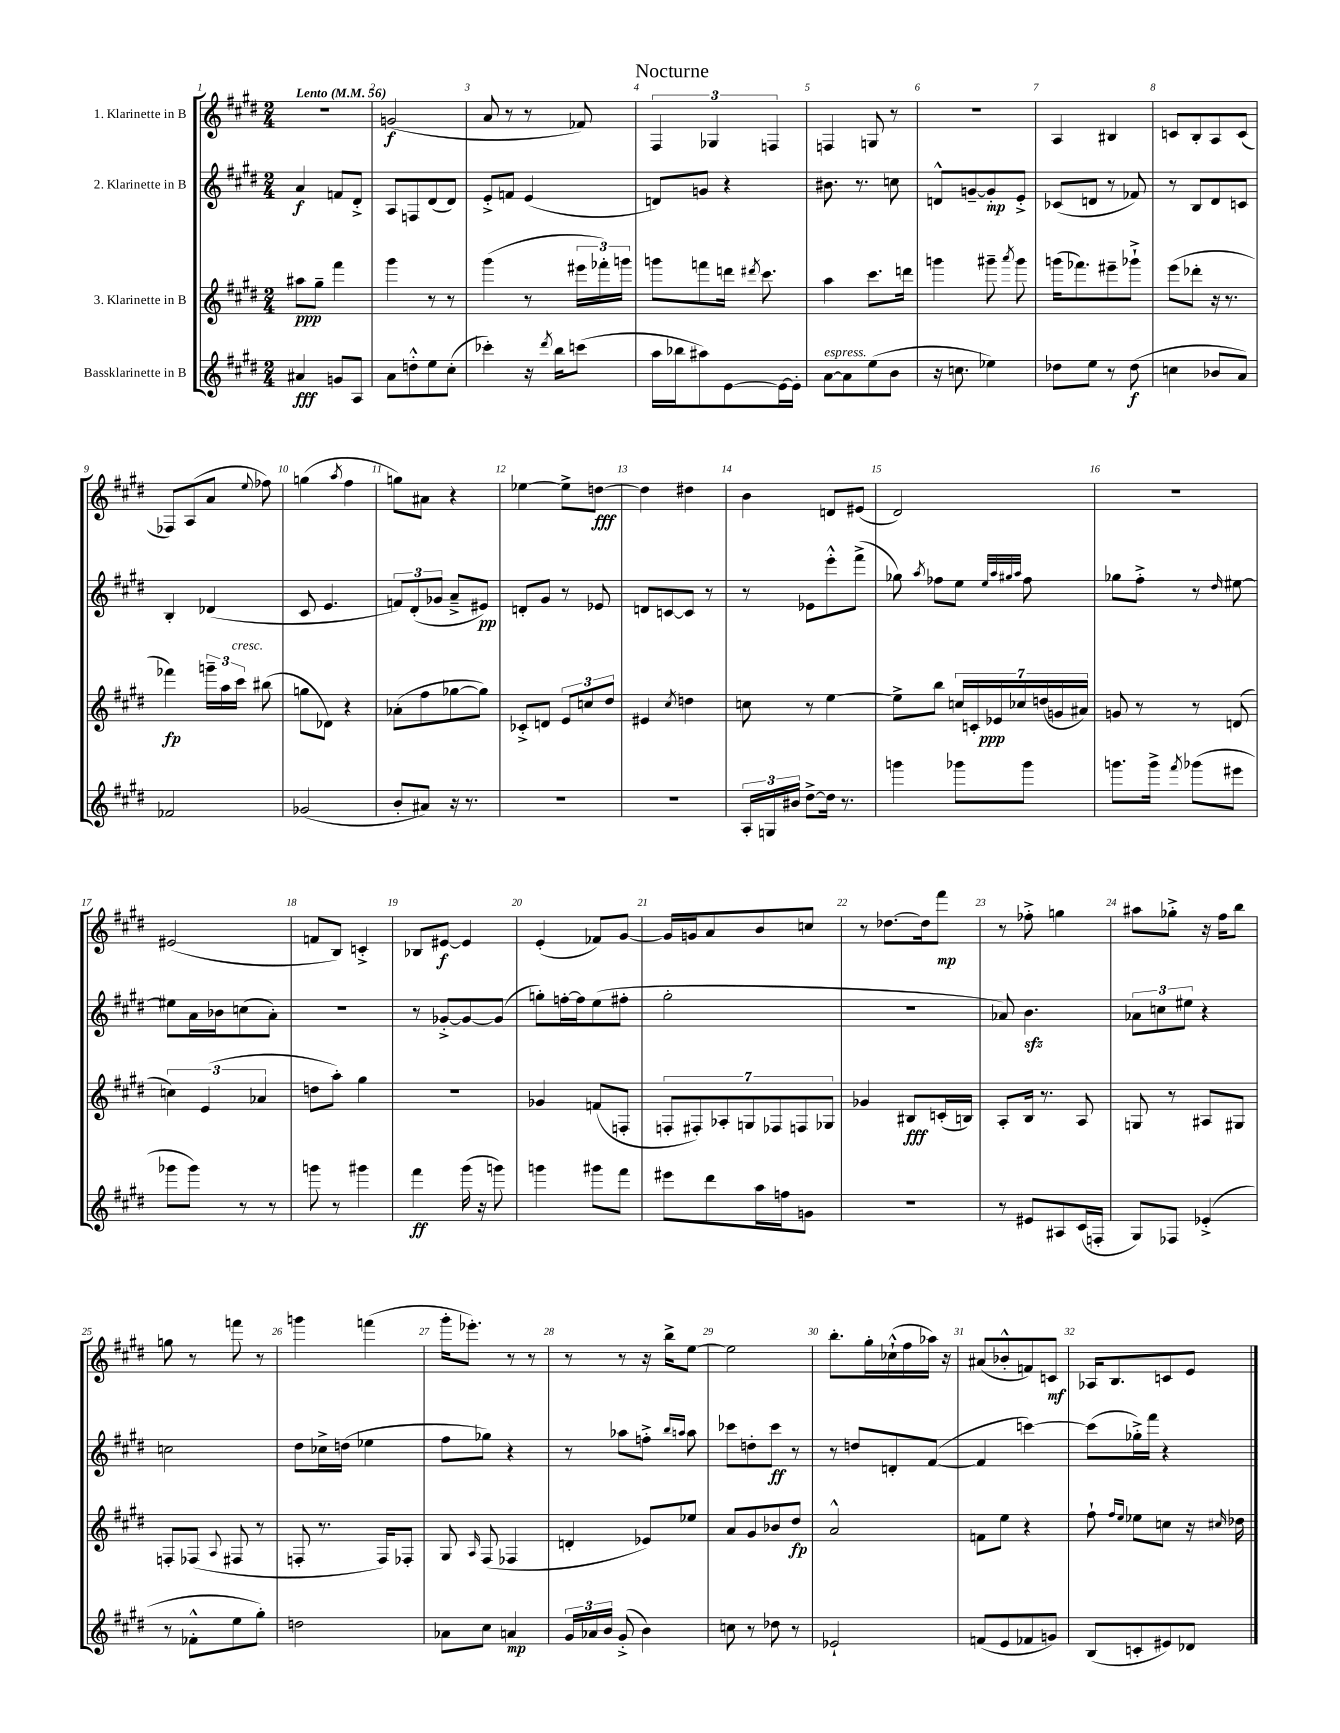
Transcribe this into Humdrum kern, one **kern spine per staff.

**kern	**kern	**kern	**kern
*staff4	*staff3	*staff2	*staff1
*clefG2	*clefG2	*clefG2	*clefG2
*k[f#c#g#d#]	*k[f#c#g#d#]	*k[f#c#g#d#]	*k[f#c#g#d#]
*M2/4	*M2/4	*M2/4	*M2/4
*MM56	*MM56	*MM56	*MM56
4a#/	8aa#\L	4a/	2r
.	8gg#~\J	.	.
8g/L	4fff#\	8f/L	.
8A/J	.	8d#'^/J	.
=	=	=	=
8a\L	4ggg#\	8A/L	(2g/
8dd'^^\	.	8F/	.
8ee\	8r	(8d#/	.
(8cc#'\J	8r	8d#/J)	.
=	=	=	=
4ccc-'\)	(4ggg#\	8e'^/L	8a/
.	.	8f/J	8r
16r	8r	(4e/	8r
8qddd#/	.	.	.
16bb\LK	.	.	.
(8ccc\J	24eee#\LL	.	8f-/)
.	24fff-'\)	.	.
.	24ggg\JJ	.	.
=	=	=	=
16aa\LL	8ggg\L	8d/L)	6F#/
16bb-\J	.	.	.
8aa#\)	8fff\	8g/J	.
.	.	.	6G-/
[8e\	16ddd\Jk	4r	.
.	8qddd#/	.	.
.	8.ccc#\	.	.
.	.	.	6F/
16e\_L	.	.	.
16e'\]JJ	.	.	.
=	=	=	=
[8a\L	4aa\	8.b#\	4F/
8a\]	.	.	.
.	.	8.r	.
(8ee\	8.ccc#\L	.	8G/
8b\J	.	8cc\	8r
.	16ddd\Jk	.	.
=	=	=	=
16r	4ggg\	8d^^/L	2r
8.cc\	.	.	.
.	.	[8g~/	.
4ee-\)	8ggg#~\	8g'/]	.
.	8qaaa/	.	.
.	8ggg#\	8e'^/J	.
=	=	=	=
8dd-\L	(16ggg\LK	(8c-/L	4A/
.	8.fff-\)	.	.
8ee\J	.	8d/J	.
8r	8eee#~\	8r	4B#/
(8dd-\	8ggg-`^\J	8f-/)	.
=	=	=	=
4cc\	(8eee\L	8r	8c/L
.	8ddd-'\J	8B/L	8B'/
8b-/L	16r	8d#/	8A/
.	8.r	.	.
8a/J)	.	8c/J	(8c/J
=	=	=	=
2f-/	4fff-\)	4B'/	8F-/L)
.	.	.	(8A/
.	24ggg~\LL	(4d-/	8a/J
.	24aa\	.	.
.	24ccc#\JJ	.	.
.	.	.	8qqee/
.	(8bb#\	.	8ff-\)
=	=	=	=
(2g-/	8gg\L	8c#/	(4gg\
.	8d-\J)	4.e/	.
.	.	.	8qaa/
.	4r	.	4ff#\
=	=	=	=
8b'/L	(8a-'\L	12f/L)	8gg\L)
.	.	(12d#'/	.
8a#/J)	8ff#\	.	8a#\J
.	.	12g-/J	.
16r	[8gg-\	8a~^/L	4r
8.r	.	.	.
.	8gg-\]J)	8e#/J)	.
=	=	=	=
2r	8c-'^/L	8d'/L	[4ee-\
.	8d/J	8g#/J	.
.	12e/L	8r	8ee-^\]L
.	12cc/	.	.
.	.	8e-/	[8dd\J
.	12dd#/J	.	.
=	=	=	=
2r	4e#/	8d/L	4dd\]
.	.	[8c/	.
.	8qcc#/	.	.
.	4dd\	8c/]J	4dd#\
.	.	8r	.
=	=	=	=
24A'/LL	8cc\	8r	4b\
24G/	.	.	.
24b#/JJ	.	.	.
[8dd#^\L	8r	8e-\L	.
16dd#\]Jk	[4ee\	8eee'^^\	8d/L
8.r	.	.	.
.	.	(8fff#^\J	(8e#/J
=	=	=	=
4ggg\	8ee^\]L	8gg-\)	2d#/)
.	.	8qaa/	.
.	8bb\J	8ff-\L	.
8ggg-\L	28cc/LL	8ee\J	.
.	28c'/	.	.
.	28e-/	.	.
.	28cc-/	.	.
.	.	32qqee/LLL	.
.	.	32qqaa/	.
.	.	32qqgg#/	.
.	.	32qqaa/JJJ	.
8ggg-\J	.	8ff-\	.
.	(28dd/	.	.
.	28g/	.	.
.	28a#/JJ)	.	.
=	=	=	=
8.ggg\L	8g/	8gg-\L	2r
.	8r	8ff#'^\J	.
16ggg^\Jk	.	.	.
8qfff#/	.	.	.
(8ggg-\L	8r	8r	.
.	.	16qqdd#/	.
8eee#\J	(8d/	[8ee#\	.
=	=	=	=
8ggg-\L	6cc\)	8ee#\]L	(2e#/
8ggg-\J)	.	16a\L	.
.	(6e/	.	.
.	.	16b-\J	.
8r	.	(8cc\	.
.	6a-/	.	.
8r	.	8a'\J)	.
=	=	=	=
8ggg\	8dd\L	2r	8f/L
8r	8aa'\J)	.	8B/J)
4ggg#\	4gg#\	.	4c'^/
=	=	=	=
4fff#\	2r	8r	8B-/L
.	.	[8g-'^/L	[8e#/J
(16ggg#\	.	8g-/_	4e#/]
16r	.	.	.
8ggg\)	.	(8g-/]J	.
=	=	=	=
4ggg\	4g-/	8gg'\L)	(4e'/
.	.	[16ff'\L	.
.	.	16ff\]J	.
8ggg#\L	(8f/L	(8ee\	8f-/L)
8fff#\J	8F'/J	8ff#'\J	[8g#/J
=	=	=	=
8eee#\L	14F'/L	2gg#'\	16g#/]LL
.	.	.	16g/J
.	14F#'/)	.	.
8ddd#\	.	.	8a/
.	14A-'/	.	.
.	14G/	.	.
16aa\L	.	.	8b/
.	14F-/	.	.
16ff\J	.	.	.
.	14F/	.	.
8g\J	.	.	8cc/J
.	14G-/J	.	.
=	=	=	=
2r	4g-/	2r	8r
.	.	.	[8.dd-\L
.	8B#/L	.	.
.	.	.	16dd-\]k
.	(16c'/L	.	8fff#\J
.	16B/JJ)	.	.
=	=	=	=
8r	8A'/L	8a-/)	8r
8e#/L	16B/Jk	4.b\	8ff-'^\
.	8.r	.	.
8A#/	.	.	4gg\
(16c#/L	8A/	.	.
16F'/JJ	.	.	.
=	=	=	=
8G#/L)	8G/	12a-\L	8aa#\L
.	.	12cc\	.
8F-/J	8r	.	8gg-'^\J
.	.	12ee#\J	.
(4e-'^/	8A#/L	4r	16r
.	.	.	16ff#\LK
.	8G#/J	.	8bb\J
=	=	=	=
8r	8F'/L	2cc\	8gg\
8f-'^^\L	(8F-/J	.	8r
.	8qqA/	.	.
8ee\	8F#/	.	8fff\
8gg#'\J)	8r	.	8r
=	=	=	=
2dd\	8F'/	8dd#\L	4ggg\
.	8.r	16cc-^\L	.
.	.	(16dd\JJ	.
.	.	4ee-\	(4fff\
.	16F/LK)	.	.
.	8F-'/J	.	.
=	=	=	=
8a-\L	8G#/	8ff#\L	16ggg#'\LK
.	.	.	8.eee-'\J)
.	16qqA/	.	.
8cc#\J	(8F#/	8gg-\J)	.
4a/	4F-/	4r	8r
.	.	.	8r
=	=	=	=
24g#/LL	4d'/	8r	8r
24a-/	.	.	.
24b/JJ	.	.	.
(8g#'^/	.	8aa-\L	8r
4b\)	8e-/L)	8ff'^\J	16r
.	.	.	16bb^\LK
.	.	16qqbb/LL	.
.	.	16qqaa/JJ	.
.	8ee-/J	8aa\	[8ee\J
=	=	=	=
8cc\	8a/L	8ccc-\L	2ee\]
8r	8g#/	8dd'\	.
8dd-\	8b-/	8ccc-\J	.
8r	8dd#/J	8r	.
=	=	=	=
2e-`/	2a^^/	8r	8.bb'\L
.	.	8dd/L	.
.	.	.	16gg#'\L
.	.	8d'/	(16cc-`^^\
.	.	.	16ff#\
.	.	([8f#/J	16aa-\JJ)
.	.	.	16r
=	=	=	=
(8f/L	8f\L	4f#/]	(8a#/L
8e/	8ee\J	.	8b-'^^/
8f-/	4r	[4ccc\)	8f/)
8g/J)	.	.	8c/J
=	=	=	=
(8B/L	8ff#`\	(8ccc\]L	16A-/LK
.	.	.	8.B/
.	16qqff#/LL	.	.
.	16qqee/JJ	.	.
8c'/	8ee-\L	16gg-'^\L)	.
.	.	16fff#\JJ	.
8e#/)	8cc\J	4r	8c/
8d-/J	16r	.	8e/J
.	16qqcc#/	.	.
.	16dd-\	.	.
==	==	==	==
*-	*-	*-	*-
